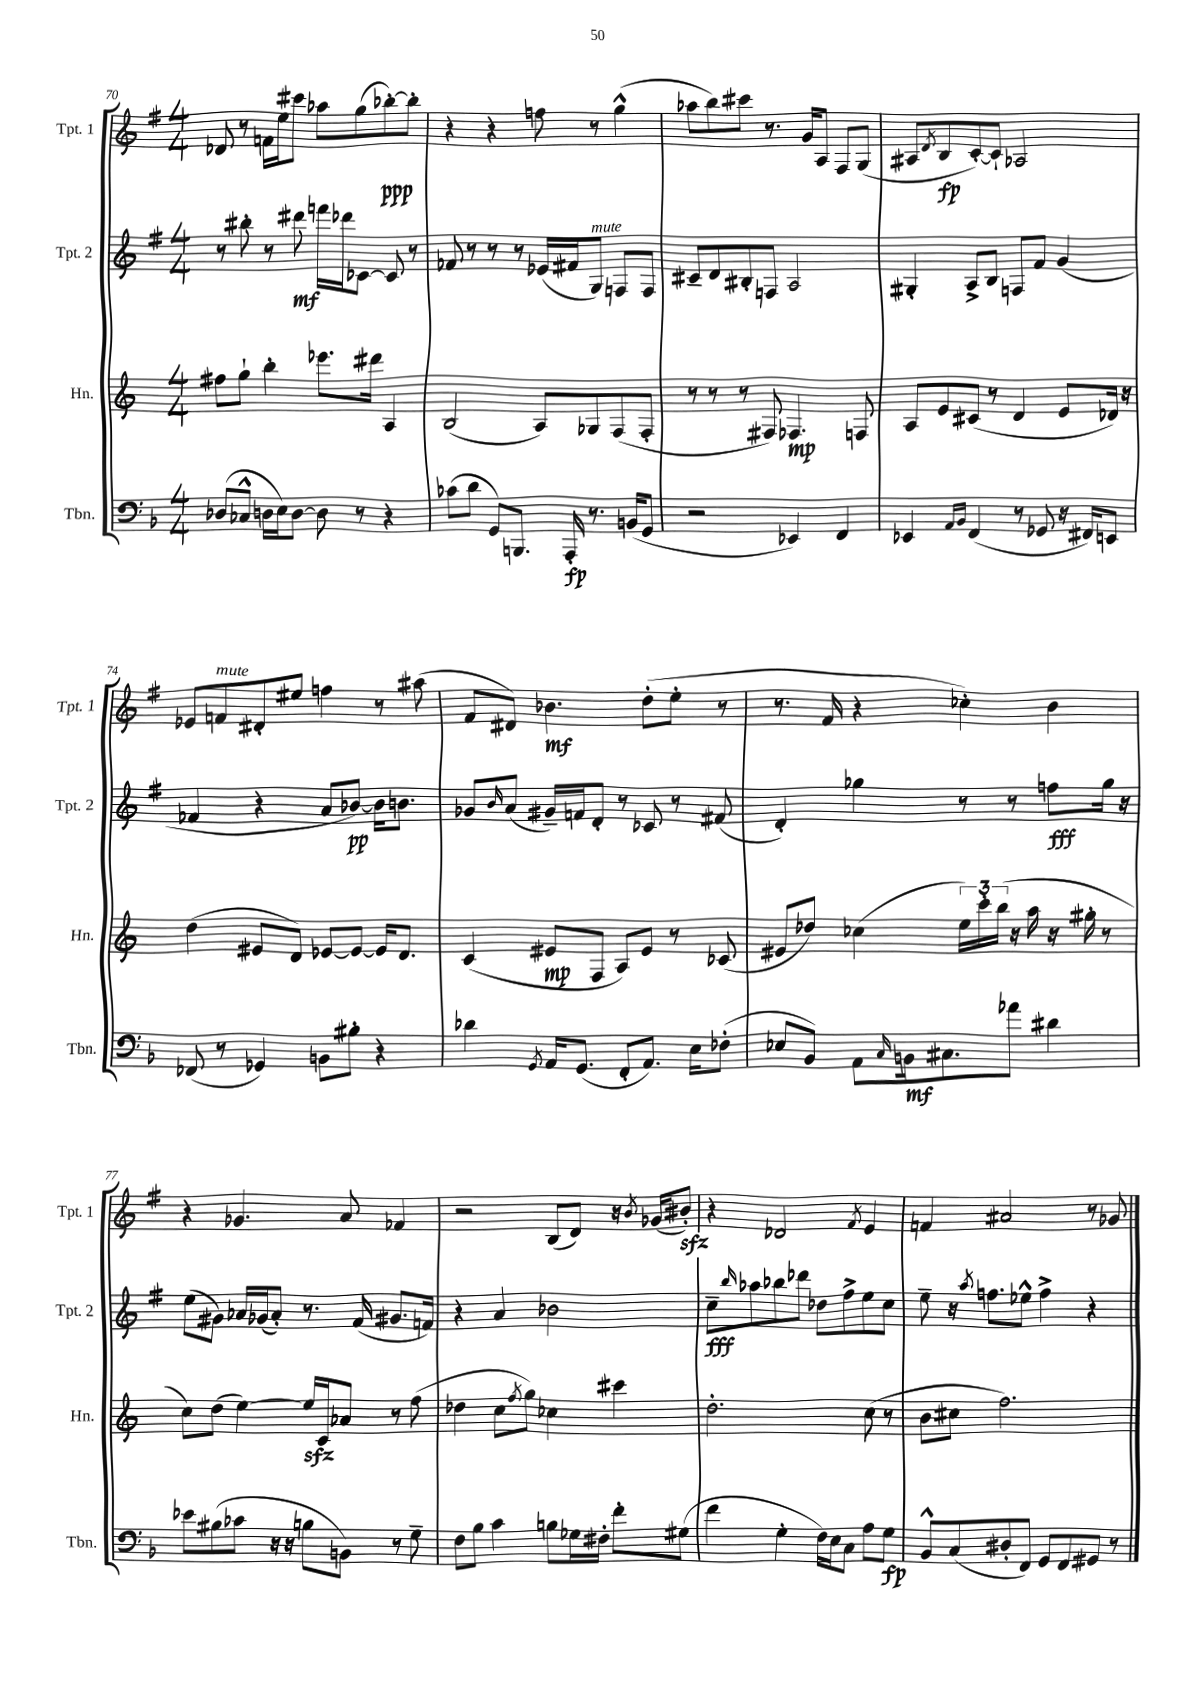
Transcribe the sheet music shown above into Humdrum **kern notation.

**kern	**kern	**kern	**kern
*staff4	*staff3	*staff2	*staff1
*clefF4	*clefG2	*clefG2	*clefG2
*k[b-]	*k[]	*k[f#]	*k[f#]
*M4/4	*M4/4	*M4/4	*M4/4
(8D-	8ff#	8r	8d-
8C-^^	8gg`	8bb#'	8r
16D	4bb'	8r	16f
16E)	.	.	16ee
[8D	.	8ddd#	8ccc#
8D]	8.eee-	16fff	8aa-
.	.	16ddd-	.
8r	.	[8c-	(8gg
.	16ddd#	.	.
4r	4A	8c-]	[8bb-')
.	.	8r	8bb-']
=	=	=	=
(8c-	(2B	8f-	4r
8d	.	8r	.
8GG)	.	8r	4r
8.BBB	.	8r	.
.	8A)	(16e-	8ff
16AAA'	.	16f#	.
8.r	8G-	8G)	8r
.	(8F	8F	(4gg^^
(16BB	.	.	.
8GG	8F'	8F	.
=	=	=	=
2r	8r	8c#~	8aa-
.	8r	8d	8bb)
.	8r	8B#'	8ccc#
.	8F#)	8F	8.r
4EE-)	4.F-	2A	.
.	.	.	16g
.	.	.	8A
4FF	.	.	8F#
.	8F	.	(8G
=	=	=	=
4EE-	8A	4G#'	8A#
.	.	.	8qd
.	8e	.	8B
16qqAA	.	.	.
16qqBB-	.	.	.
(4FF	(8c#	8A^	[8c')
.	8r	8B	8c`]
8r	4d	8F	2A-
8GG-	.	8f#	.
16r	8e	(4g	.
16FF#)	.	.	.
8EE	16d-)	.	.
.	16r	.	.
=	=	=	=
(8FF-	(4dd	4f-	8e-
8r	.	.	8f
4GG-)	8e#	4r	8d#'
.	8d)	.	8ee#
8BB	[8e-	8a	4ff
8B#'	8e-_	[8b-)	.
4r	16e-]	16b-]	8r
.	8.d	8.b	.
.	.	.	(8aa#
=	=	=	=
4d-	(4c	8g-	8f#
.	.	16qqb	.
.	.	(8a	8d#)
8qGG	.	.	.
16AA	8e#	16g#~)	4.b-
(8.GG	.	16f	.
.	8F	8d'	.
8FF'	8A)	8r	.
8.AA)	8e#	8c-	(8dd'
.	8r	8r	8ee'
16E	.	.	.
(8F-'	(8c-	(8f#	8r
=	=	=	=
8E-	8e#	4d')	8.r
8BB-)	8dd-)	.	.
.	.	.	16f#
8AA	(4cc-	4gg-	4r
16qqC	.	.	.
16BB	.	.	.
8.C#	.	.	.
.	24ee)	8r	4cc-')
.	24ccc'	.	.
.	(24bb	.	.
8a-	16r	8r	.
.	16aa	.	.
4d#	16r	8ff	4b
.	16gg#'	.	.
.	8r	16gg-	.
.	.	16r	.
=	=	=	=
8e-	8cc)	(8ee	4r
(8B#	(8dd	8g#)	.
8c-	[4ee)	16a-	4.g-
.	.	(16g-	.
16r	.	8a-')	.
16r	.	.	.
8B	16ee]	8.r	.
.	16c	.	.
8BB)	8a-	.	8a
.	.	(16f#	.
8r	8r	8.g#	4f-
8G~	(8ff	.	.
.	.	16f)	.
=	=	=	=
8F	4dd-	4r	2r
8B-	.	.	.
4c	8cc	4a	.
.	8qff	.	.
.	8gg)	.	.
8B	4cc-	2b-	(8B
16G-	.	.	8d)
16F#'	.	.	.
8f'	4ccc#	.	16r
.	.	.	8qb
.	.	.	(16g-
(8G#	.	.	8b#')
=	=	=	=
4f	2.dd'	8cc~	4r
.	.	16qqbb	.
.	.	8aa-	.
4G'	.	8bb-	2d-
.	.	8ddd-	.
16F)	.	8dd-	.
16E	.	.	.
8C	.	8ff#^	.
.	.	.	8qf#
8A	(8cc	8ee	4e
8G	8r	8cc	.
=	=	=	=
8BB-^^	8b	8ee~	4f
(8C	8cc#	16r	.
.	.	8qaa	.
.	.	8.ff	.
8D#'	2.ff)	.	2a#
8FF)	.	8ee-^^	.
8GG	.	4ff^	.
8FF	.	.	.
8GG#	.	4r	8r
8r	.	.	8g-
==	==	==	==
*-	*-	*-	*-
